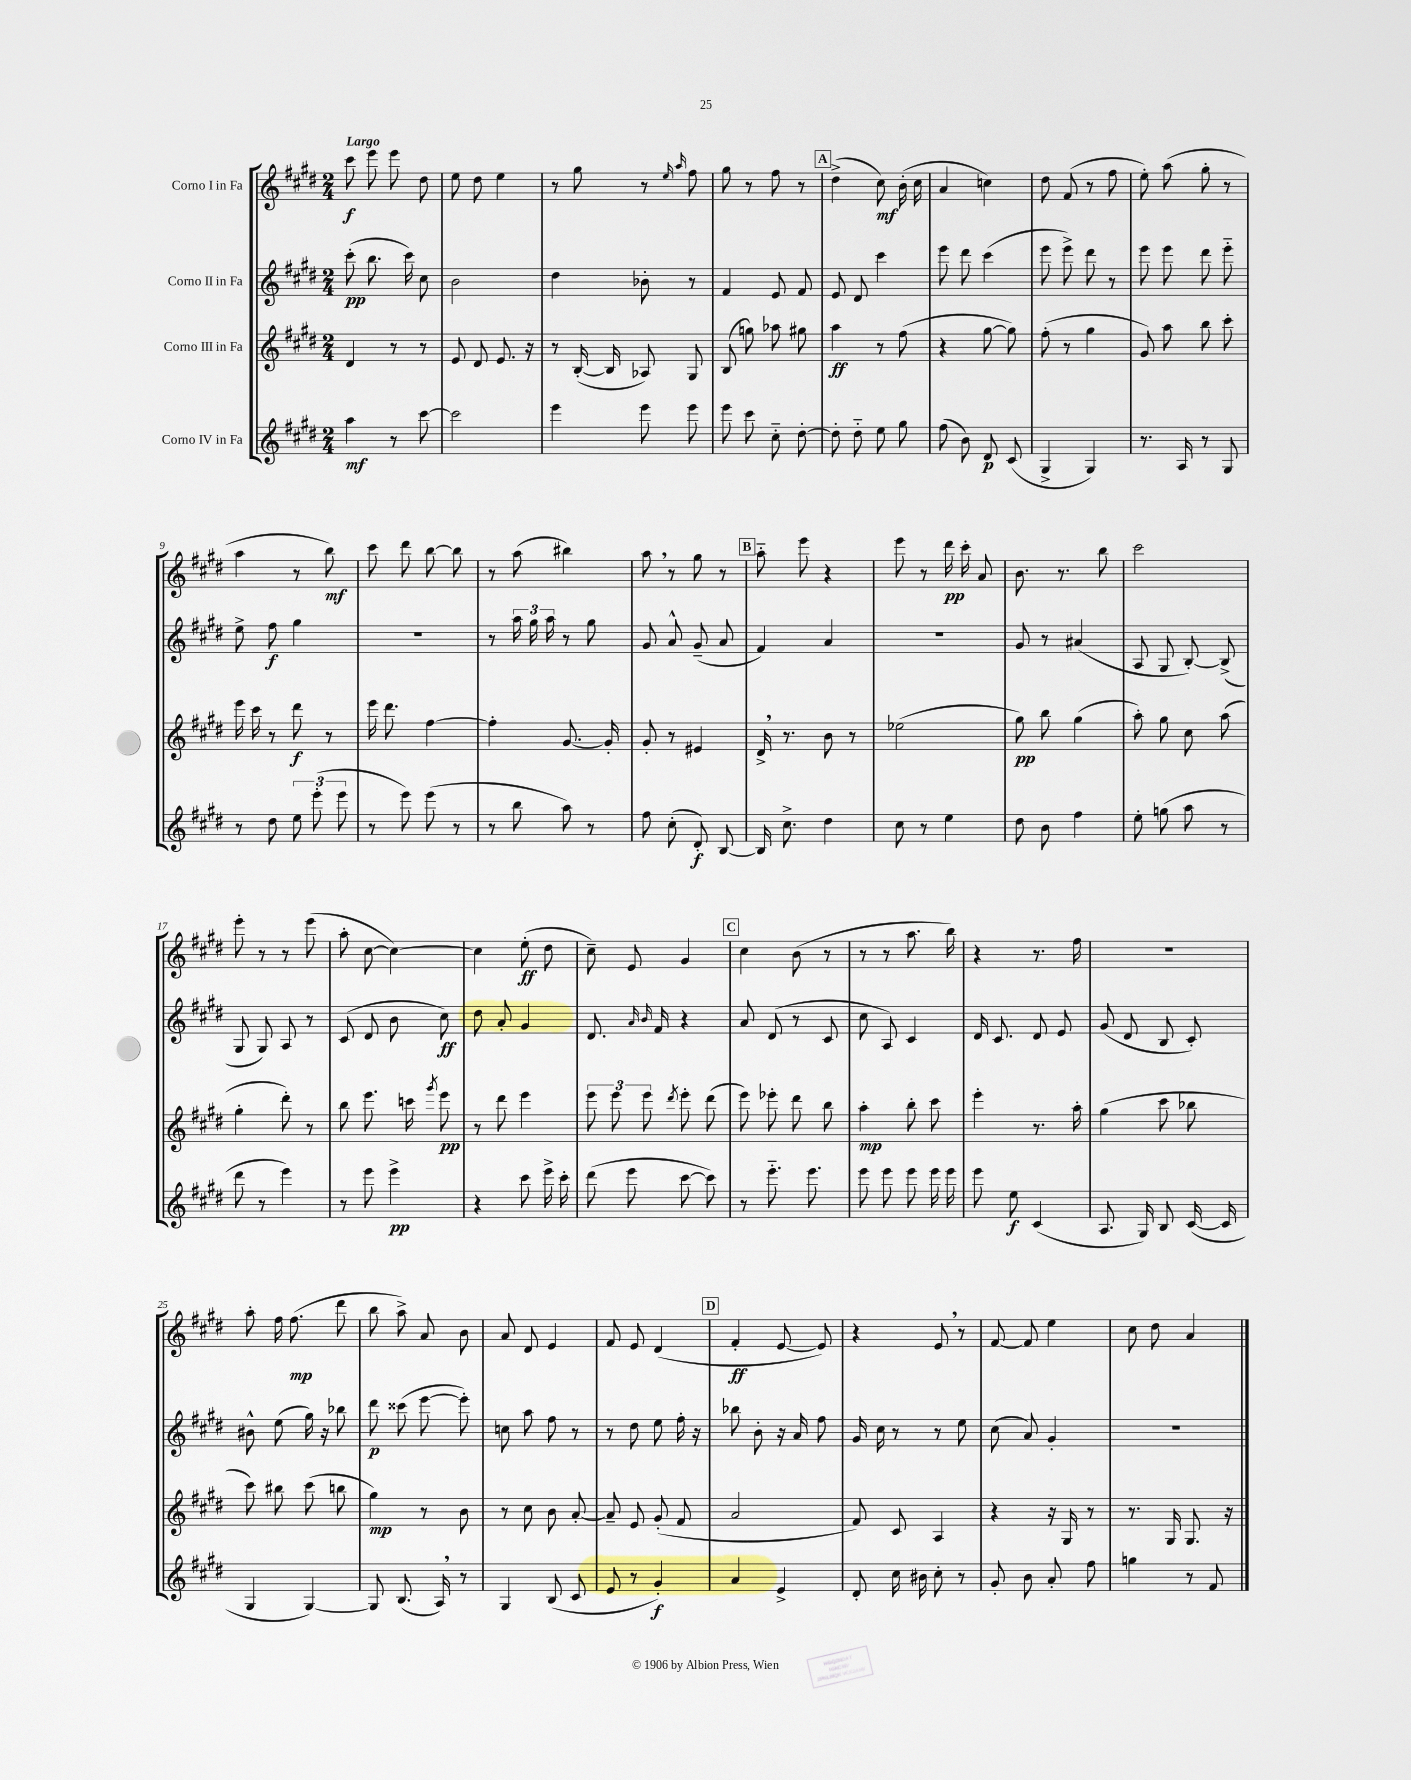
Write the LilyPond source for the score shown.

<<
\new StaffGroup <<
\new Staff = "s0" \with { instrumentName = "Corno I in Fa" } {
    \clef treble \key e \major \numericTimeSignature \time 2/4 \tempo "Largo"
    \autoBeamOff cis'''8\f e'''8 e'''8 dis''8 |
    e''8 dis''8 e''4 |
    r8 gis''8 r8 \grace { e''16 a''16 } fis''8 |
    gis''8 r8 fis''8 r8 |
    \mark \markup { \box "A" } dis''4->( cis''8\mf) b'16-.( cis''16 |
    a'4 c''4) |
    dis''8 fis'8( r8 fis''8 |
    e''8-.) a''8( gis''8-. r8 |
    a''4 r8 b''8\mf) |
    cis'''8 dis'''8 b''8~ b''8 |
    r8 a''8( bis''4) |
    a''8 \breathe r8 gis''8 r8 |
    \mark \markup { \box "B" } a''8-_ e'''8 r4 |
    e'''8 r8 dis'''16\pp cis'''16-. a'8 |
    b'8. r8. b''8 |
    cis'''2 |
    e'''8-. r8 r8 e'''8( |
    a''8-. cis''8~ cis''4~) |
    cis''4 e''8-.\ff( dis''8 |
    cis''8--) e'8 gis'4 |
    \mark \markup { \box "C" } cis''4 b'8( r8 |
    r8 r8 a''8. b''16) |
    r4 r8. fis''16 |
    R2 |
    a''8-. fis''16 fis''8.\mp( dis'''8 |
    b''8 a''8->) a'8 b'8 |
    a'8 dis'8 e'4 |
    fis'8 e'8 dis'4( |
    \mark \markup { \box "D" } fis'4-.\ff e'8~ e'8) |
    r4 e'8 \breathe r8 |
    fis'8~ fis'8 e''4 |
    cis''8 dis''8 a'4 \bar "|." |
}
\new Staff = "s1" \with { instrumentName = "Corno II in Fa" } {
    \clef treble \key e \major \numericTimeSignature \time 2/4
    \autoBeamOff cis'''8-.\pp( b''8. cis'''16) cis''8 |
    b'2 |
    dis''4 bes'8-. r8 |
    fis'4 e'8 fis'8 |
    \mark \markup { \box "A" } e'8 dis'8 cis'''4 |
    e'''8 dis'''8 cis'''4( |
    e'''8 e'''8->) dis'''8 r8 |
    e'''8 e'''8 dis'''8 e'''8-_ |
    e''8-> fis''8\f gis''4 |
    R2 |
    r8 \tuplet 3/2 { a''16 gis''16 a''16 } r8 gis''8 |
    gis'8 a'8-^ gis'8--( a'8 |
    \mark \markup { \box "B" } fis'4) a'4 |
    R2 |
    gis'8 r8 ais'4( |
    a8 gis8 b8~-.) b8->( |
    gis8 gis8) a8 r8 |
    cis'8( dis'8 b'8 cis''8\ff) |
    dis''8 a'8-. gis'4 |
    dis'8. \grace { a'16 b'16 } fis'16 r4 |
    \mark \markup { \box "C" } a'8 dis'8( r8 cis'8 |
    cis''8 a8) cis'4 |
    dis'16 cis'8. dis'8 e'8 |
    gis'8( dis'8 b8 cis'8-.) |
    bis'8-^ e''8( gis''16) r16 bes''8 |
    dis'''8\p cisis'''8( e'''8~ e'''8-.) |
    c''8 a''8 fis''8 r8 |
    r8 dis''8 e''8 fis''16-. r16 |
    \mark \markup { \box "D" } bes''8 b'8-. r16 a'16 fis''8 |
    gis'16 cis''16 r8 r8 e''8 |
    cis''8( a'8) gis'4-. |
    R2 \bar "|." |
}
\new Staff = "s2" \with { instrumentName = "Corno III in Fa" } {
    \clef treble \key e \major \numericTimeSignature \time 2/4
    \autoBeamOff dis'4 r8 r8 |
    e'8 dis'8 e'8. r16 |
    r8 b16~-.( b16 aes8) gis8 |
    b8( g''8) aes''8 gis''8 |
    \mark \markup { \box "A" } a''4\ff r8 fis''8( |
    r4 gis''8~ gis''8) |
    fis''8-.( r8 gis''4 |
    gis'8) a''8 b''8 cis'''8-. |
    e'''16 cis'''16 r8 dis'''8\f r8 |
    e'''16 dis'''8. fis''4~ |
    fis''4-. gis'8.~ gis'16-. |
    gis'8-. r8 eis'4 |
    \mark \markup { \box "B" } dis'16-> \breathe r8. b'8 r8 |
    ees''2( |
    gis''8\pp) b''8 gis''4( |
    a''8-.) gis''8 cis''8 a''8( |
    gis''4-. dis'''8-.) r8 |
    b''8 e'''8. c'''16 \acciaccatura { gis'''8 } e'''8\pp |
    r8 dis'''8 e'''4 |
    \tuplet 3/2 { e'''8 e'''8 e'''8 } \acciaccatura { dis'''8 } e'''8-. dis'''8( |
    \mark \markup { \box "C" } e'''8) ees'''8-. dis'''8 b''8 |
    a''4-.\mp b''8-. cis'''8 |
    e'''4-. r8. a''16-. |
    gis''4( cis'''8 bes''8 |
    cis'''8) bis''8 cis'''8( b''8 |
    gis''4\mp) r8 b'8 |
    r8 cis''8 b'8 a'8~-. |
    a'8-- e'8 gis'8-.( fis'8 |
    \mark \markup { \box "D" } a'2 |
    fis'8) cis'8 a4 |
    r4 r16 gis16 r8 |
    r8. gis16 gis8. r16 \bar "|." |
}
\new Staff = "s3" \with { instrumentName = "Corno IV in Fa" } {
    \clef treble \key e \major \numericTimeSignature \time 2/4
    \autoBeamOff a''4\mf r8 cis'''8~ |
    cis'''2 |
    e'''4 e'''8 e'''8 |
    e'''8 cis'''8 cis''8-_ dis''8~-. |
    \mark \markup { \box "A" } dis''8-. dis''8-_ e''8 gis''8 |
    fis''8( b'8) dis'8\p cis'8( |
    gis4-> gis4) |
    r8. a16 r8 gis8 |
    r8 dis''8 \tuplet 3/2 { e''8 e'''8-.( e'''8 } |
    r8 e'''8) e'''8( r8 |
    r8 b''8 a''8) r8 |
    fis''8 cis''8-.( dis'8-.\f) b8~ |
    \mark \markup { \box "B" } b16 cis''8.-> dis''4 |
    cis''8 r8 e''4 |
    dis''8 b'8 fis''4 |
    e''8-. g''8( a''8 r8 |
    dis'''8 r8 e'''4) |
    r8 e'''8 e'''4->\pp |
    r4 cis'''8 e'''16-> cis'''16-. |
    dis'''8( e'''8 cis'''8~ cis'''8) |
    \mark \markup { \box "C" } r8 e'''8.-_ e'''8. |
    e'''8 e'''8 e'''8 e'''16 e'''16 |
    e'''8 e''8\f cis'4( |
    a8. gis16) b8 cis'16~( cis'16 |
    gis4 gis4~) |
    gis8 b8.( a16) \breathe r8 |
    gis4 b8( cis'8 |
    e'8 r8 gis'4-.\f) |
    \mark \markup { \box "D" } a'4 e'4-> |
    dis'8-. cis''16 bis'16 cis''8-. r8 |
    gis'8-. b'8 a'8-. fis''8 |
    g''4 r8 fis'8 \bar "|." |
}
>>
>>
